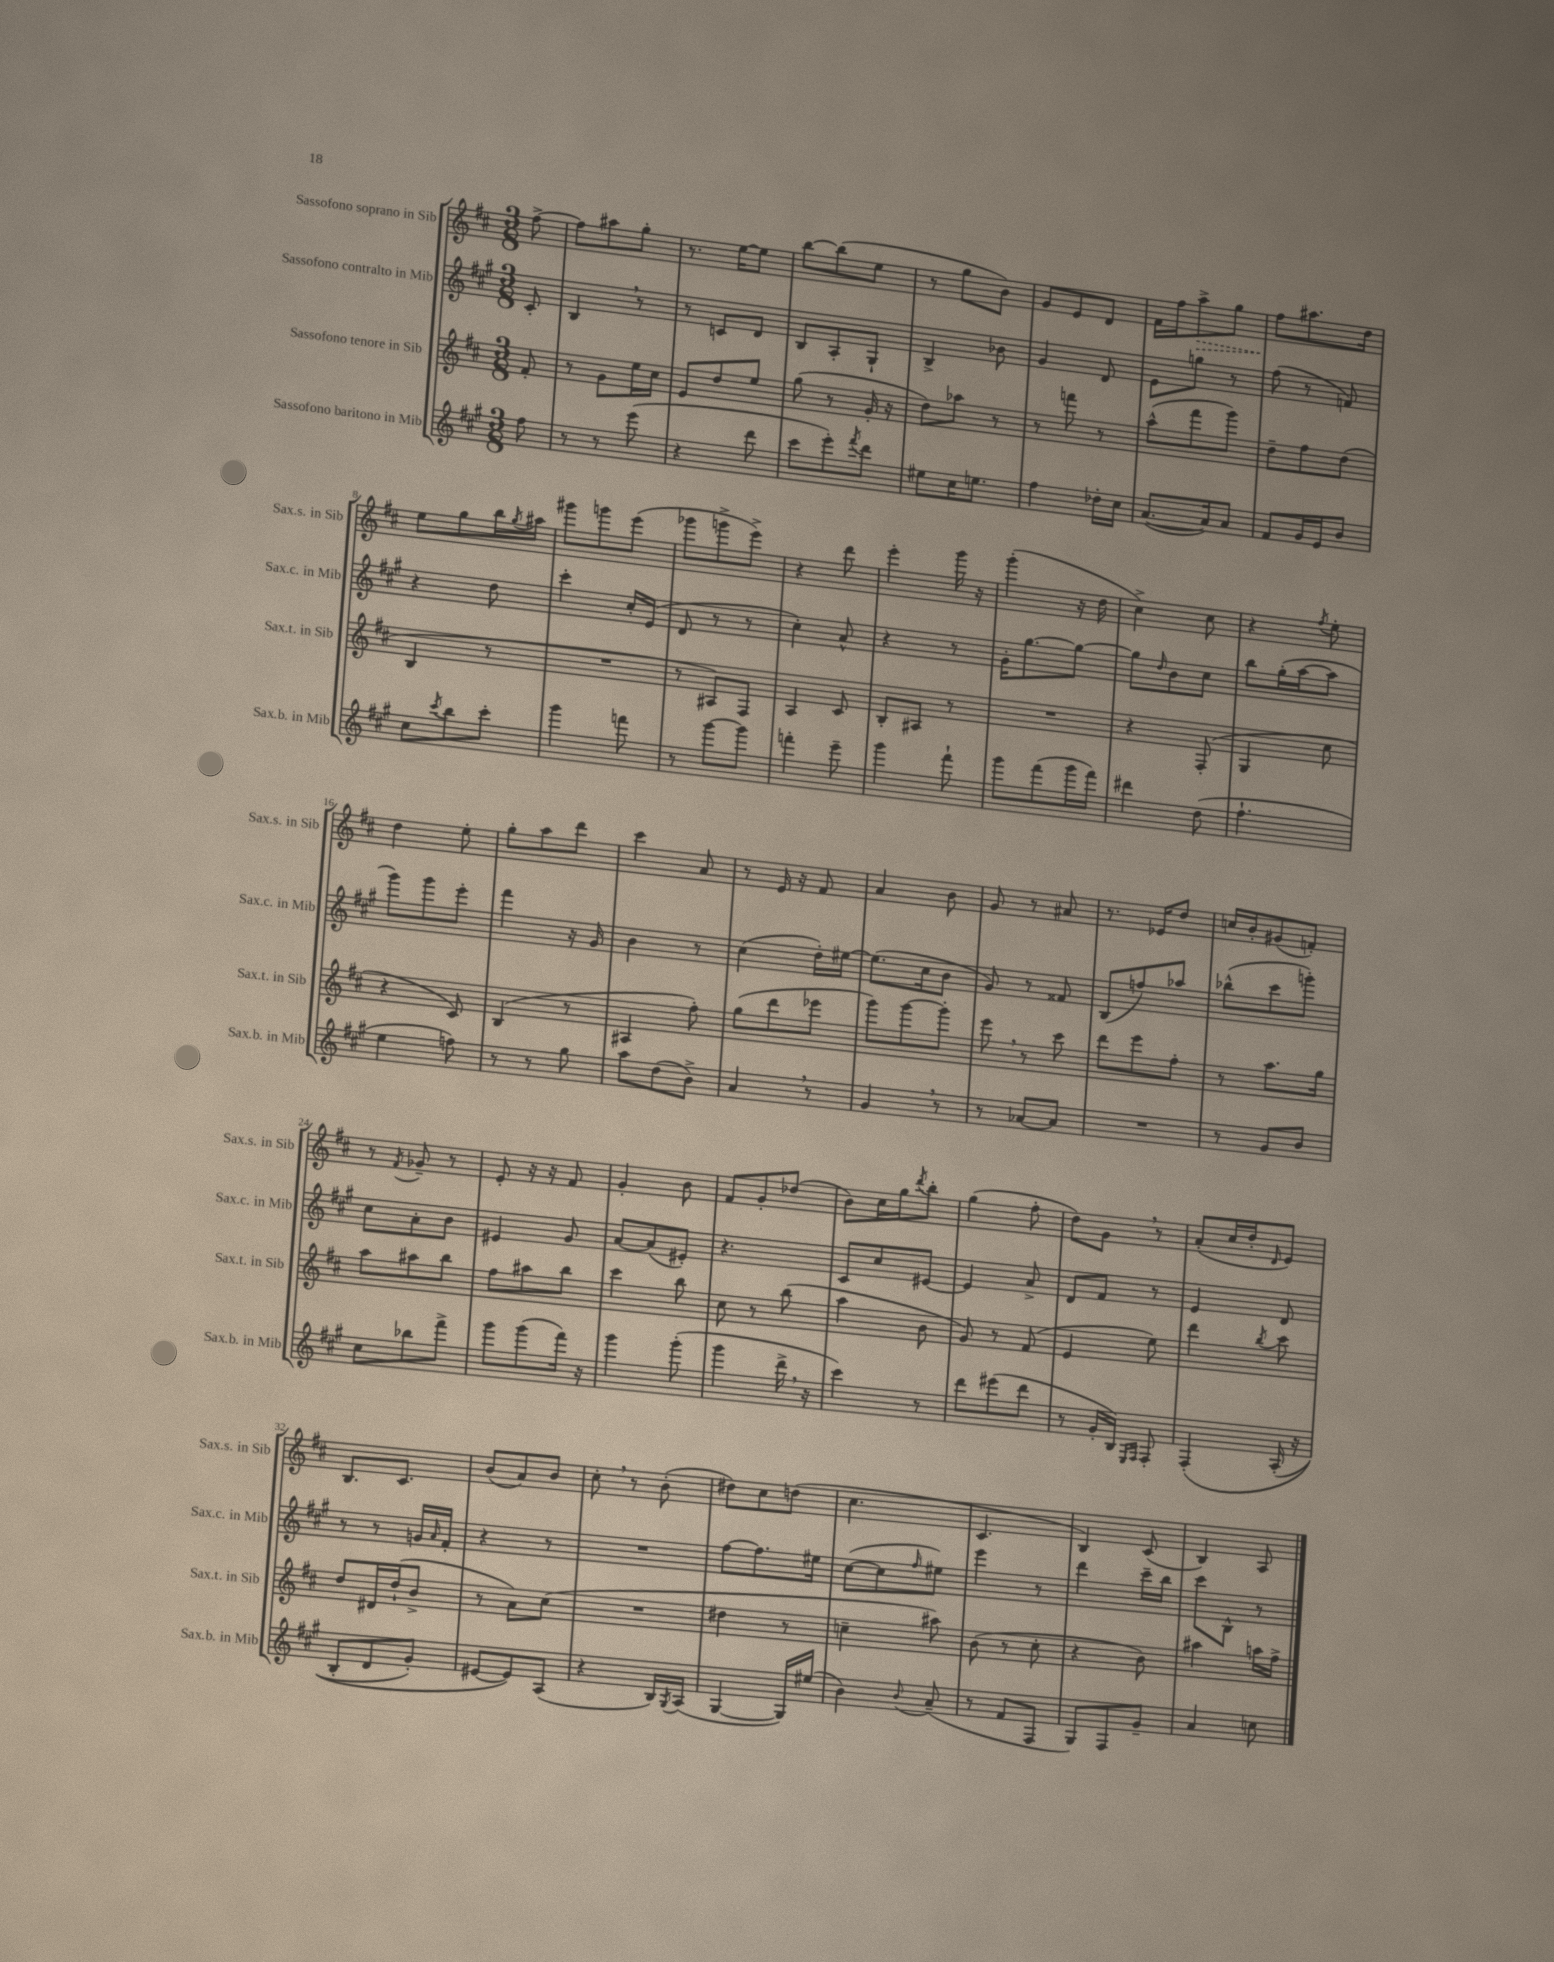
<<
\new StaffGroup <<
\new Staff = "s0" \with { instrumentName = "Sassofono soprano in Sib" shortInstrumentName = "Sax.s. in Sib" } {
    \clef treble \key d \major \numericTimeSignature \time 3/8 \partial 8
    fis''8~-> |
    fis''8 ais''8 g''8-. |
    r8. e''16~ e''8 |
    b''8~ b''8( e''8 |
    r8 g''8 b'8) |
    g'8 e'8 d'8 |
    fis'16 fis''16 \once \override Hairpin.style = #'dashed-line a''8->\> g''8 |
    fis''8\! ais''8. d''16 |
    e''8 g''8 b''16 \acciaccatura { g''8 } ais''16 |
    gis'''8 g'''8 e'''8( |
    ges'''8 g'''8-> e'''8->) |
    r4 d'''8 |
    e'''4-. g'''16 r16 |
    g'''4-.( r16 d''16 |
    cis''4->) cis''8 |
    r4 \acciaccatura { fis''8 } e''8-. |
    d''4 e''8-. |
    g''8-. a''8 d'''8 |
    cis'''4 a'8 |
    r8 e'16 r16 fis'8 |
    a'4 b'8 |
    g'8 r8 ais'8 |
    r8. ees'16 d''8 |
    c''16 b'16-. gis'8( f'8-.) |
    r8 \acciaccatura { fis'8 } ges'8-- r8 |
    e'8-. r16 r16 fis'8 |
    g'4-. b'8 |
    fis'8 g'8-. des''8( |
    b'8) cis''16 g''16 \acciaccatura { d'''8 } b''8-. |
    g''4( fis''8-. |
    d''8) g'8 \breathe r8 |
    a'8-.( cis''16 d''16-. \grace { d'16 } e'8) |
    b8. cis'8. |
    b'8( a'8) b'8 |
    cis''8-. \breathe r8 b'8-.( |
    dis''8) cis''8 d''8( |
    cis''4. |
    cis'4. |
    b4) cis'8( |
    b4) a8 \bar "|." |
}
\new Staff = "s1" \with { instrumentName = "Sassofono contralto in Mib" shortInstrumentName = "Sax.c. in Mib" } {
    \clef treble \key a \major \numericTimeSignature \time 3/8 \partial 8
    cis'8-. |
    b4 \breathe r8 |
    r8 c'8 d'8 |
    b8 a8-. gis8-! |
    b4-> bes'8 |
    gis'4 d'8 |
    e'8 g''8 r8 |
    fis''8( r8 f'8) |
    r4 d''8 |
    cis'''4-. cis''16-. e'16( |
    d'8 r8 r8 |
    cis''4-.) a'8-^ |
    r4 r8 |
    gis'16-. gis''8.~ gis''8~ |
    gis''8 \grace { d''16 } b'8 cis''8 |
    b''8 gis''16-.( a''16~ a''8 |
    gis'''8) gis'''8 e'''8-. |
    fis'''4 r16 gis'16 |
    b'4 r8 |
    cis''4( d''16-.) eis''16~ |
    eis''8.( cis''16 b'8 |
    gis'8) r8 fisis'8 |
    b8( f''8) aes''8 |
    bes''8-^( cis'''8 g'''8-.) |
    cis''8 a'8-. b'8 |
    eis'4 gis'8 |
    a'8~ a'8( eis'8-.) |
    r4. |
    cis'8 cis''8 eis'8~ |
    eis'4 a'8-> |
    d'8 fis'8 r8 |
    e'4 d'8 |
    r8 r8 g'16 \grace { a'16 } fis'16-. |
    r4 r8 |
    R4. |
    fis''8~ fis''8. eis''16 |
    cis''8~( cis''8 \grace { fis''16 } eis''8) |
    e'''4 r8 |
    d'''4 cis'''16-- b''16 |
    cis'''8 b8-^ r8 \bar "|." |
}
\new Staff = "s2" \with { instrumentName = "Sassofono tenore in Sib" shortInstrumentName = "Sax.t. in Sib" } {
    \clef treble \key d \major \numericTimeSignature \time 3/8 \partial 8
    fis'8-. |
    r8 g'8 e''16 cis''16 |
    e'8 d''8 e''8 |
    g''8( r8 g'16-. r16 |
    d''8) aes''8 r8 |
    r8 f'''8 r8 |
    a''8-^( fis'''8 g'''8) |
    d''8-- fis''8 d''8( |
    b4 r8 |
    R4. |
    r8 ais8) fis8 |
    a4 cis'8 |
    b8-. ais8 r8 |
    R4. |
    r4 fis8-.( |
    g4 cis''8 |
    r4 cis'8) |
    b4( r8 |
    ais4 fis''8-.) |
    g''8( d'''8 ees'''8 |
    g'''8) g'''8~ g'''8-. |
    e'''8 \breathe r8 cis'''8 |
    d'''8 e'''8 fis''8-. |
    r8 a''8. g''16 |
    a''8 ais''8 b''8 |
    fis''8 ais''8 b''8 |
    cis'''4 b''8 |
    cis''8 r8 b''8( |
    a''4 b'8 |
    g'8) r8 fis'8( |
    e'4 e''8) |
    d'''4 \acciaccatura { b''8 } cis'''8 |
    d''8 dis'16 d''16-!( b'8-> |
    r8 a'8) cis''8( |
    R4. |
    dis''4 r8 |
    c''4-- ais''8) |
    b'8( r8 cis''8-. |
    r4 b'8) |
    ais''4 a''16 fis''16-> \bar "|." |
}
\new Staff = "s3" \with { instrumentName = "Sassofono baritono in Mib" shortInstrumentName = "Sax.b. in Mib" } {
    \clef treble \key a \major \numericTimeSignature \time 3/8 \partial 8
    fis''8 |
    r8 r8 e'''8( |
    r4 d'''8 |
    cis'''8 e'''8-.) \acciaccatura { fis'''8 } d'''8 |
    eis''8 cis''16 e''8. |
    fis''4 des''16-. cis''16 |
    a'8.~( a'16) a'8 |
    fis'8 gis'16 e'16 b'8 |
    cis''8 \acciaccatura { cis'''8 } b''8 cis'''8-. |
    gis'''4 f'''8 |
    r8 gis'''8~ gis'''8 |
    f'''4-. e'''8-- |
    gis'''4 fis'''8-! |
    gis'''8 fis'''8( gis'''16 fis'''16) |
    dis'''4 d''8( |
    fis''4.-! |
    e''4 f''8) |
    r8 r8 gis''8 |
    a''8 d''8( b'8->) |
    a'4 \breathe r8 |
    gis'4 \breathe r8 |
    r8 aes'8~ aes'8 |
    R4. |
    r8 gis'8 b'8 |
    cis''8 bes''8 fis'''8-> |
    gis'''8 gis'''8( fis'''16) r16 |
    gis'''4 gis'''8-.( |
    gis'''4 d'''16-> \breathe r16 |
    cis'''4) r8 |
    d'''8 eis'''8( d'''8 |
    r8 gis'16-. b16) \grace { e16 fis16 } fis8-. |
    fis4-.\( a16-.( r16 |
    b8-. d'8 gis'8-.) |
    eis'8~ eis'8\) a8( |
    r4 b16) \acciaccatura { gis8 } a16( |
    gis4~ gis16) eis''16( |
    b'4) \appoggiatura { b'8 } a'8--( |
    r8 fis'8 fis8 |
    gis8) fis8 gis'8-- |
    a'4 c''8 \bar "|." |
}
>>
>>
